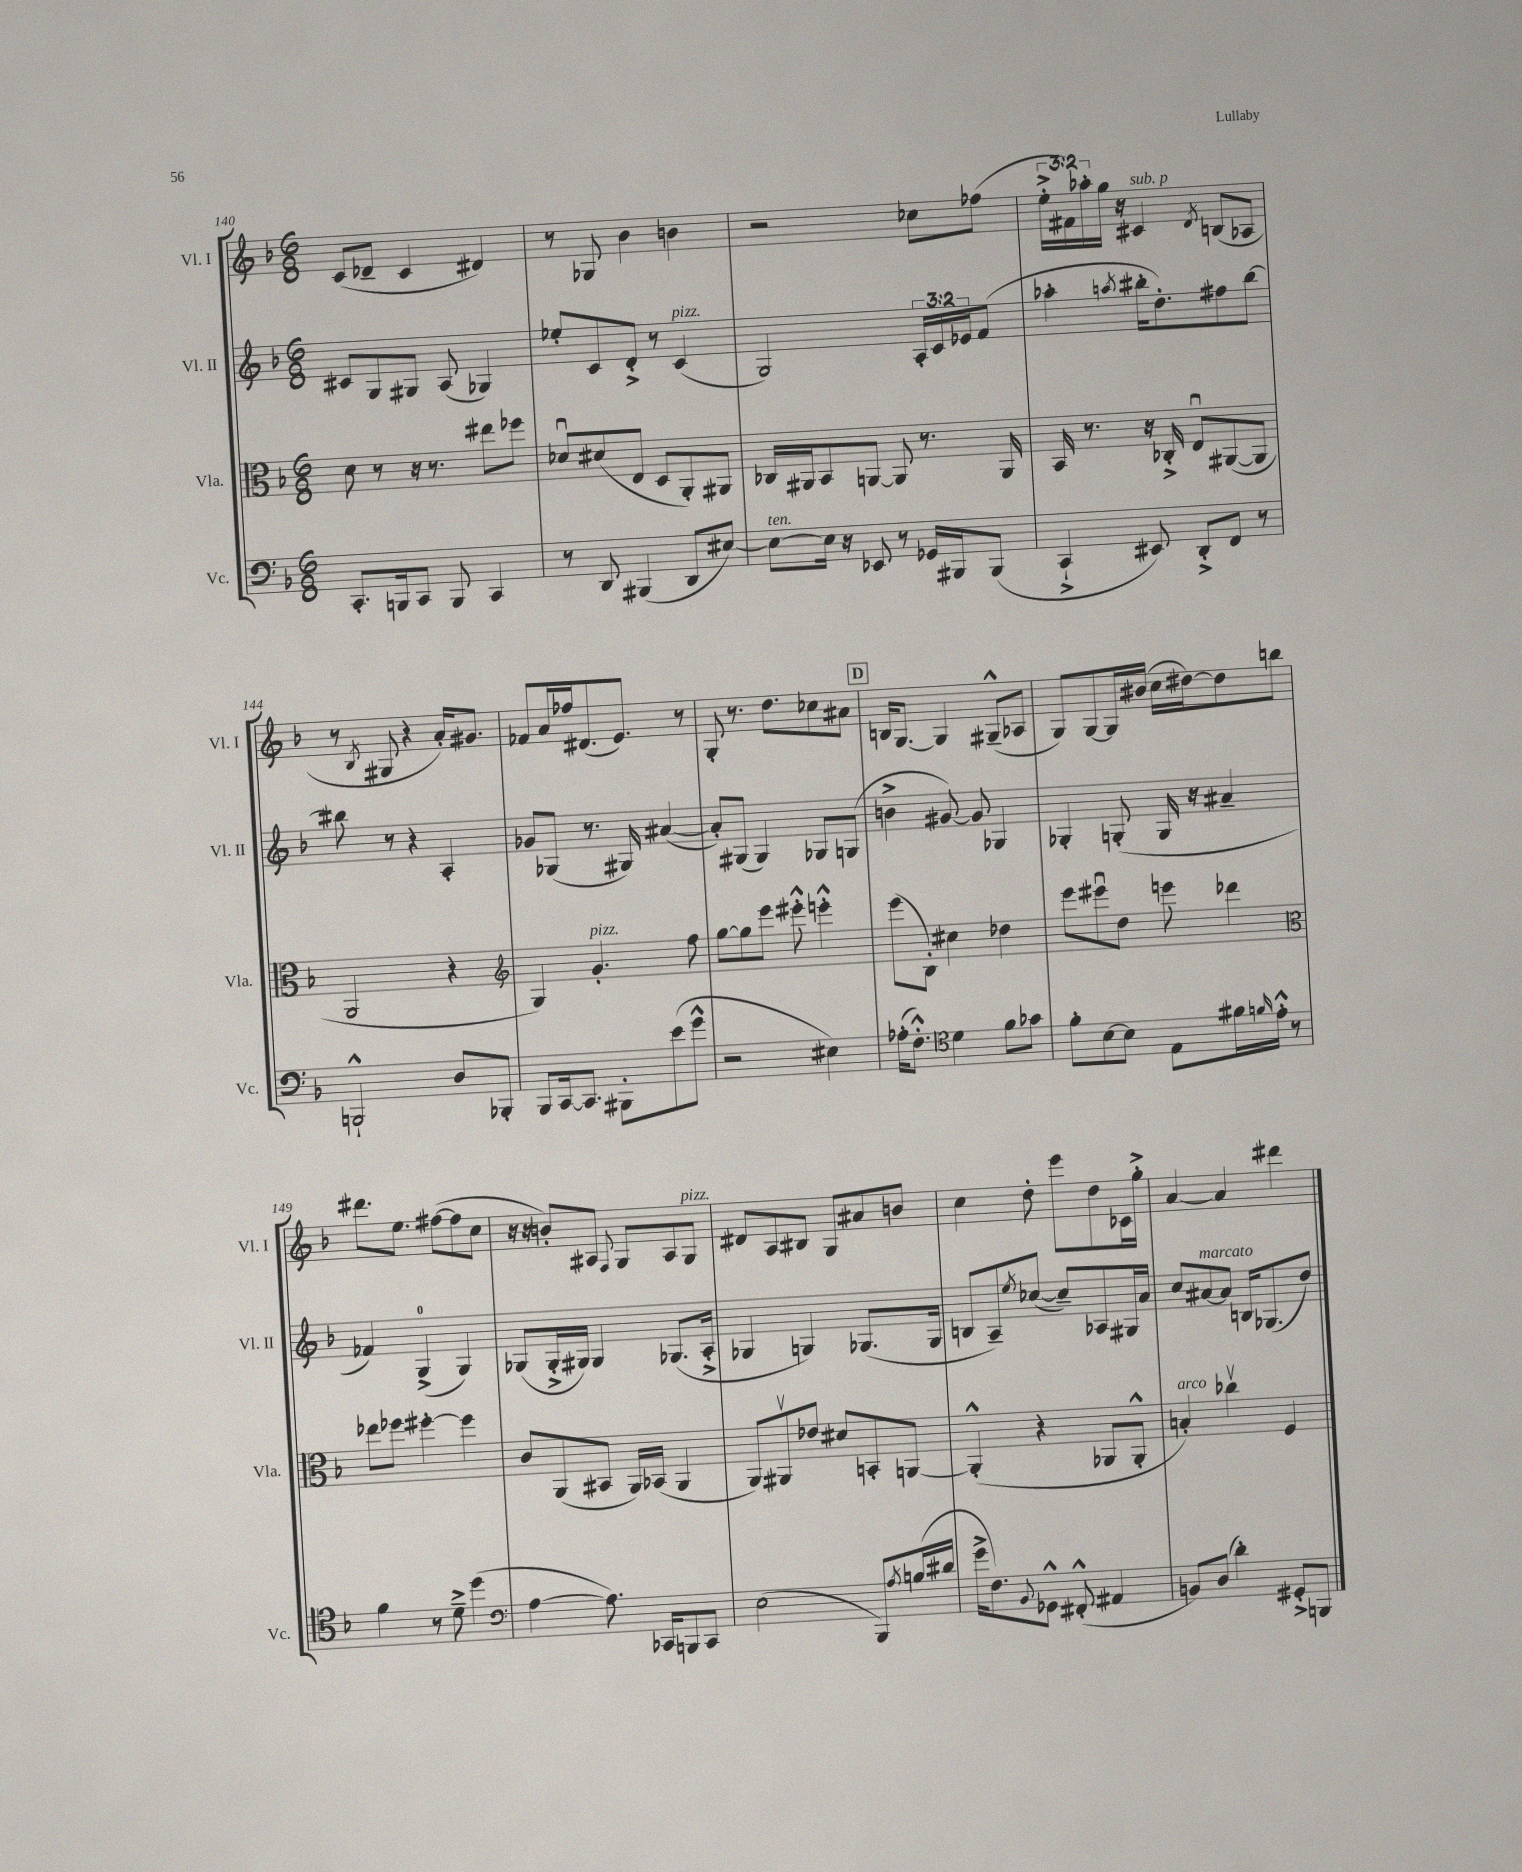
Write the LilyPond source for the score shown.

<<
\new StaffGroup <<
\new Staff = "s0" \with { instrumentName = "Vl. I" shortInstrumentName = "Vl. I" } {
    \clef treble \key f \major \numericTimeSignature \time 6/8 \override Staff.TupletNumber.text = #tuplet-number::calc-fraction-text
    c'8( des'8-- c'4 dis'4) |
    r8 ges8 bes'4 b'4 |
    r2 ces''8 fes''8( |
    \tuplet 3/2 { e''16-.-> fis'16) aes''16-. } g''16 r16 cis'4^\markup { \italic "sub. p" } \acciaccatura { d'8 } b8( aes8 |
    r8 \acciaccatura { bes8 } gis8 r4 a'16-.) gis'8. |
    fes'8 a'16 fes''16 dis'8.( e'8.) r8 |
    g8-. r8. d''8. ces''8 ais'8 |
    \mark \markup { \box "D" } b16 g8.~ g4 gis8---^( aes8 |
    g8) g8~ g16 bis'16( c''16 dis''16~) dis''8 b''8 |
    dis'''8. e''8. fis''8~( fis''8 c''8 |
    r16 r16 b'8-.) ais8 \appoggiatura { f8 } g8 ais8 g8^\markup { \italic "pizz." } |
    dis'8 a8 bis8 g8 ais'8 b'8 |
    c''4 d''8-. e'''8 d''8 ces'16 g''16-.-> |
    a'4~ a'4 dis'''4 \bar "|." |
}
\new Staff = "s1" \with { instrumentName = "Vl. II" shortInstrumentName = "Vl. II" } {
    \clef treble \key f \major \numericTimeSignature \time 6/8 \override Staff.TupletNumber.text = #tuplet-number::calc-fraction-text
    cis'8 g8 gis8 a8( ges4) |
    ees''8-. c'8 d'8-.-> r8 c'4^\markup { \italic "pizz." }( |
    g2) \tuplet 3/2 { a16-. c'16 ees'16 } f'8( |
    aes''4-. \acciaccatura { a''8 } bis''16-. d''8.-.) fis''8 bis''8~ |
    bis''8 r8 r4 a4-. |
    ges'8 ges8( r8. gis16) ais'4~( |
    ais'8-.) gis8( gis4) ges8 g8( |
    \mark \markup { \box "D" } b'4-> gis'8~) gis'8 ges4 |
    ges4-. g8-.( g16 r16 ais'4-- |
    fes'4) g4-0->( g4) |
    ges8( ges16-.-> gis16) gis4 ges8.( a16-.-> |
    ges4 g4) ges8.( ges16 |
    b8 a8--) \acciaccatura { e''8 } ces''8~( ces''8--) aes8 gis16 a'16 |
    c''8 ais'8~^\markup { \italic "marcato" } ais'8 b16 ges8.( d''8) \bar "|." |
}
\new Staff = "s2" \with { instrumentName = "Vla." shortInstrumentName = "Vla." } {
    \clef alto \key f \major \numericTimeSignature \time 6/8
    d'8 r8 r16 r8. eis''8 fes''8 |
    des'8\downbow dis'8( e8 d8 a,8-.) ais,8 |
    ces16 ais,16 bes,8 a,8~ a,8 r8. a,16 |
    bes,16 r8. r16 ces16-.-> e8\downbow ais,8~( ais,8 |
    a,2 r4 |
    \clef treble g4) g'4.-.^\markup { \italic "pizz." } f''8 |
    g''8~ g''8 e'''8 eis'''8-.-^ e'''4-.-^ |
    \mark \markup { \box "D" } e'''8( bes8-.) cis''4 des''4 |
    e'''8 eis'''8\downbow d''8 e'''8 des'''4 |
    \clef alto ees''8 fes''8 fis''4~-. fis''4 |
    c'8 a,8( bis,8 a,16) bes,16( a,4 |
    a,8) ais,8\upbow ees'8 dis'8 b,8-. a,8~ |
    a,4-.-^( r4 aes,8 aes,8-.-^ |
    b4-.^\markup { \italic "arco" }) ces''4\upbow f4 \bar "|." |
}
\new Staff = "s3" \with { instrumentName = "Vc." shortInstrumentName = "Vc." } {
    \clef bass \key f \major \numericTimeSignature \time 6/8
    c,8.-. b,,16 c,8 b,,8 c,4 |
    r8 d,8 bis,,4( d,8 eis8~) |
    eis8~^\markup { \italic "ten." } eis16 r16 ees,8 r8 ges,16 bis,,16 bis,,8( |
    c,4-!-> eis,8) d,8-.-> f,8 r8 |
    b,,2-!-^ d8 bes,,8-. |
    bes,,8 c,16~ c,8. bis,,8-. e'8( g'8-^ |
    r2 eis4) |
    \mark \markup { \box "D" } aes16-.( f8.-.-^) \clef tenor d'4 f'8 ges'8 |
    f'8-. bes8~ bes8 e8 fis'16 \grace { f'16 } e'16-.-^ r8 |
    f'4 r8 d'8---> d''4( |
    \clef bass a4~ a8.) ces,16 b,,8 ces,8 |
    e2( bes,,8) \acciaccatura { a8 } b16( dis'16 |
    g'16-> f8.) \appoggiatura { bes,8 } ges,8-^ fis,8-.-^( ais,4 |
    b,8) d8( d'4-.) gis,8-.-> b,,8 \bar "|." |
}
>>
>>
\layout { \context { \Score currentBarNumber = #140 } }
